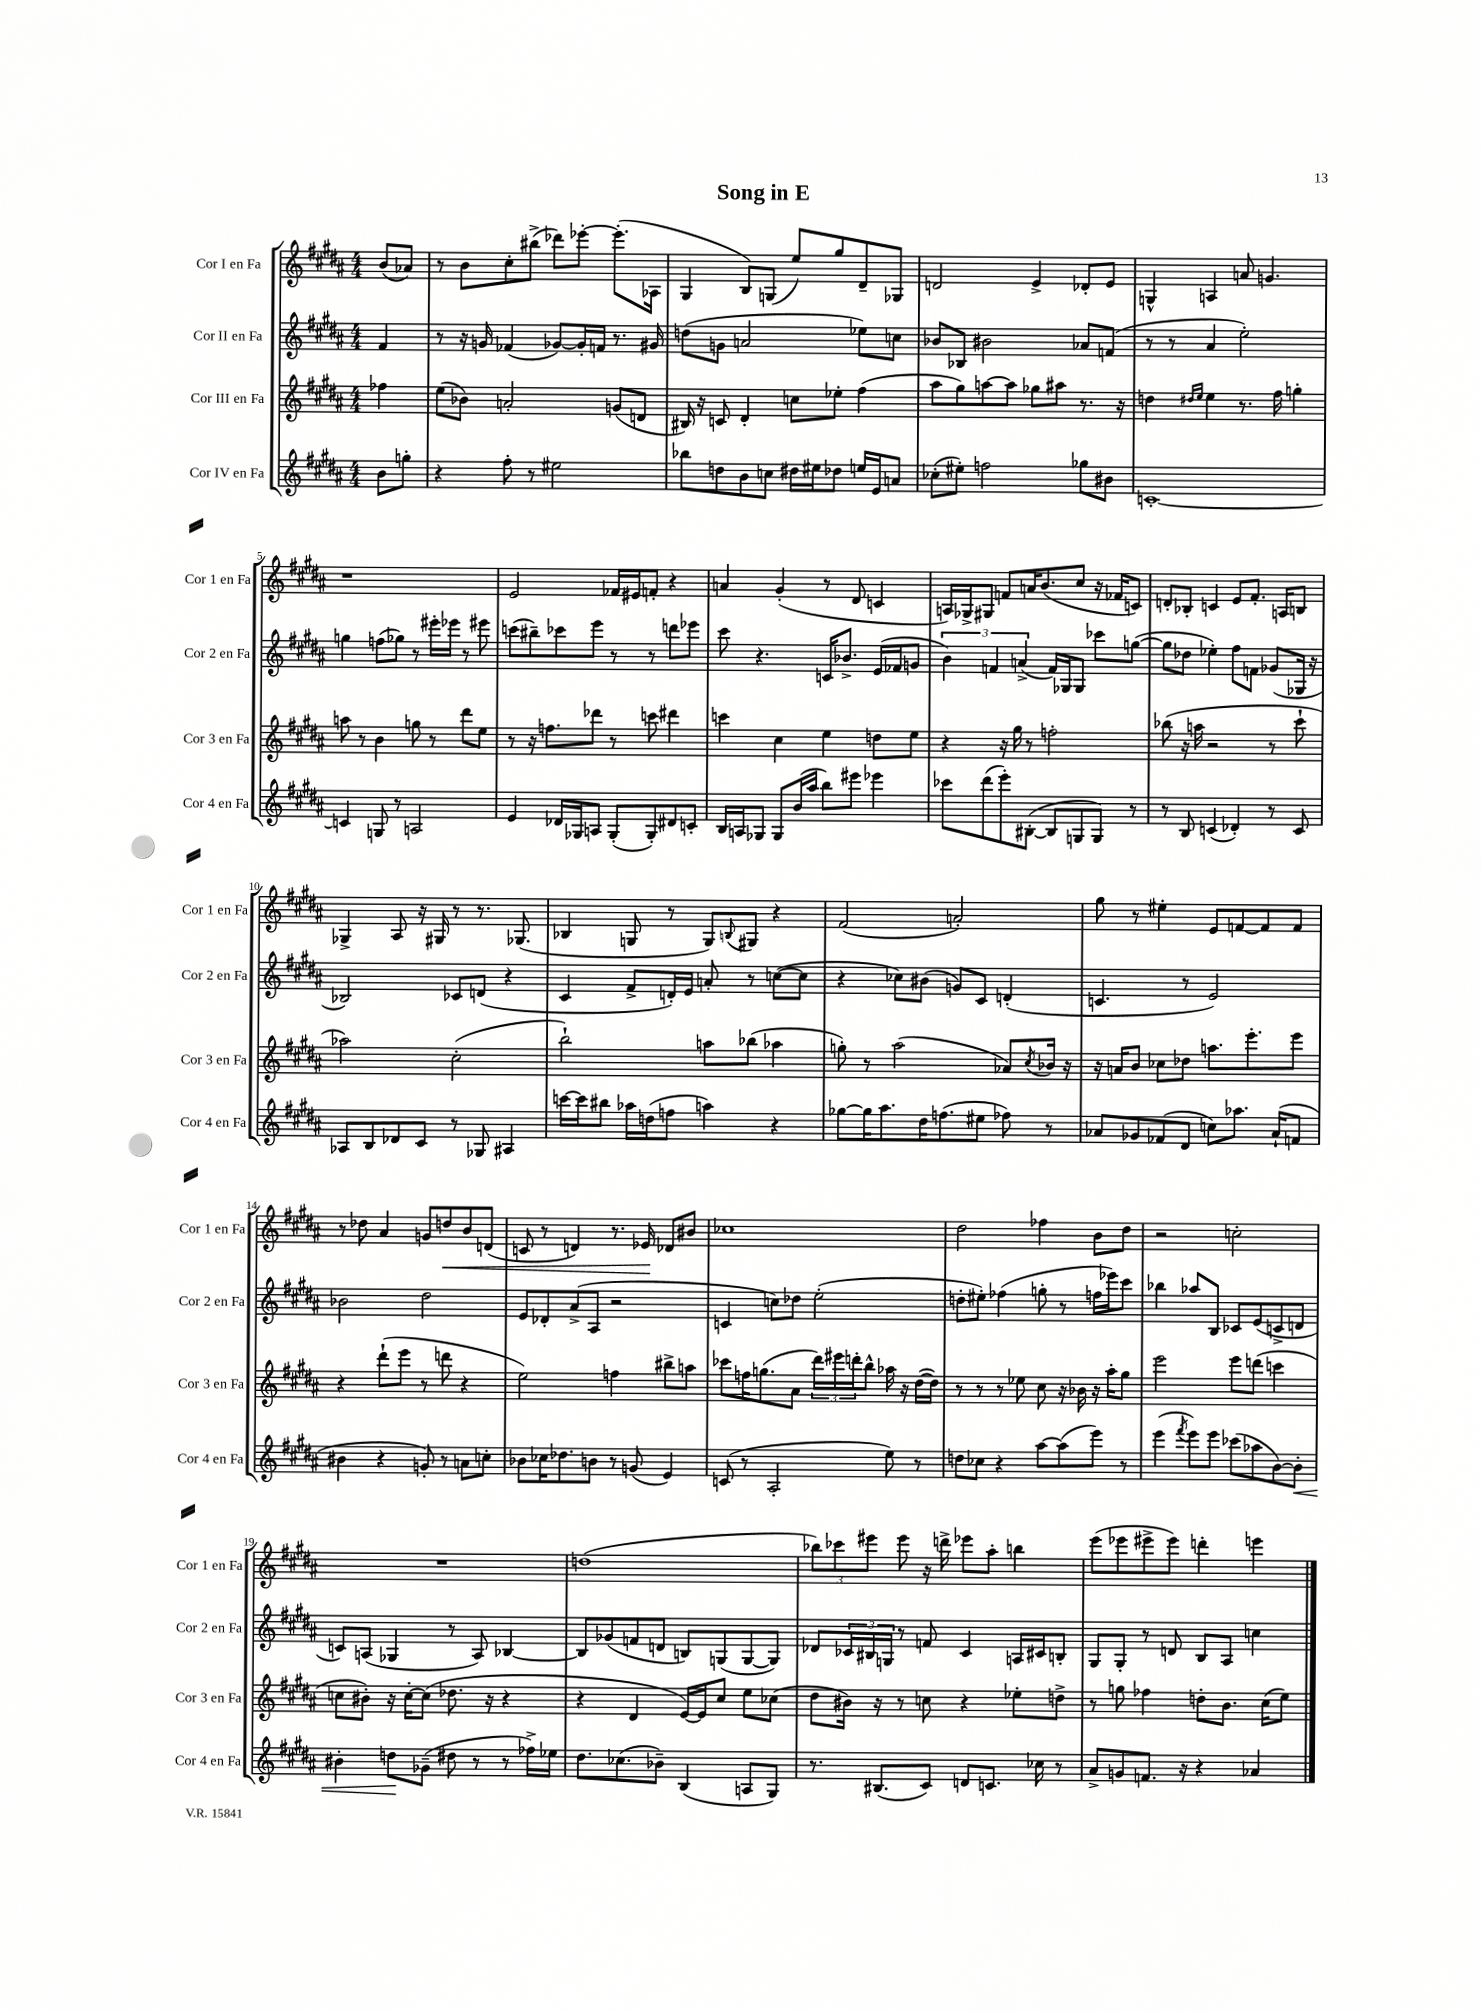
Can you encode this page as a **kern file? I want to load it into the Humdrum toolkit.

**kern	**kern	**kern	**kern
*staff4	*staff3	*staff2	*staff1
*clefG2	*clefG2	*clefG2	*clefG2
*k[f#c#g#d#a#]	*k[f#c#g#d#a#]	*k[f#c#g#d#a#]	*k[f#c#g#d#a#]
*M4/4	*M4/4	*M4/4	*M4/4
8b	4ff-	4f#	(8b
8gg'	.	.	8a-)
=	=	=	=
4r	(8ee	8r	8r
.	8b-)	16r	8b
.	.	16g	.
8ff#'	2a'	(4f-	8cc#'
8r	.	.	(8bb#^
2ee#	.	[8g-)	8ddd-)
.	.	16g-']	[8eee-'
.	.	16f	.
.	(8g	8.r	(8.eee-']
.	8d	.	.
.	.	16g#	16A-
=	=	=	=
8bb-	16B#)	(8dd	4G#
.	16r	.	.
8dd	8c	8g	.
8b	4d#'	2a	8B)
8cc	.	.	(8G
16dd#	8cc	.	8ee)
16ee#	.	.	.
8dd-	8ee-'	.	8gg#
16ee	(4ff#	8ee-)	8d#~
16e	.	.	.
8a	.	8cc	8G-
=	=	=	=
(8cc-'	8aa#	8b-	2d
8ee#')	8gg#)	8B-	.
2ff	[8aa	2b#	.
.	8aa]	.	.
.	8gg-	.	4e^
.	8aa#	.	.
8gg-	8.r	8a-	8d-'
8b#	.	(8f	8e
.	16r	.	.
=	=	=	=
[1c'	4dd	8r	4G^^
.	.	8r	.
.	16qqdd#	.	.
.	16qqee	.	.
.	4ee	4a#	4A
.	8.r	2ee')	8a
.	.	.	4.g
.	16ff#	.	.
.	4gg'	.	.
=	=	=	=
4c]	8aa	4gg	1r
.	8r	.	.
8G	4b	(8ff	.
8r	.	8gg-)	.
2A	8gg	8r	.
.	8r	16eee#'	.
.	.	16eee-	.
.	8ddd#	8r	.
.	8ee	8eee#	.
=	=	=	=
4e	8r	(8ccc	2e
.	16r	8bb#~)	.
.	8.ff	.	.
16d-	.	8ccc-	.
16G-	.	.	.
8A	8ddd-	8eee	.
(8G-'	8r	8r	16f-
.	.	.	16e#
8G-')	8ccc	8r	8f'
8d#	4ddd#	8ddd	4r
8c'	.	8eee-	.
=	=	=	=
16B	4ccc	8ccc#	4a
16A	.	.	.
8G-	.	4.r	.
8G-	4cc#	.	(4g#'
(16b	.	.	.
16aa#	.	.	.
8bb)	4ee	16c	8r
.	.	8.b-^	.
8eee#	.	.	8d#
4eee-	8dd	(16e	4c
.	.	16f-	.
.	8ee	8g	.
=	=	=	=
8ccc-	4r	6b)	16A)
.	.	.	16G-^
(8ddd#	.	.	8G#
.	.	6f	.
8eee')	16r	.	8f
.	16gg#	.	.
.	.	(6a^	.
([8B#'	8r	.	16a
.	.	.	(8.b
8B#]	2ff'	16f)	.
.	.	16G-	.
8G	.	8G-	8cc#
8G)	.	8ccc-	16r
.	.	.	16f-
8r	.	([8gg	8c)
=	=	=	=
8r	(8bb-	8gg]	8d'
8B	16r	8dd-	8B-'
.	16aa	.	.
(4c	2r	4ee-')	4c
4d-')	.	8ff#	8e
.	.	8f	8.f#'
8r	8r	(8g-	.
.	.	.	16A
8c	8ccc#`	16G-	8B
.	.	16r	.
=	=	=	=
8A-	2aa-)	2B-)	4G-^
8B	.	.	.
8d-	.	.	8A#
8c#	.	.	16r
.	.	.	16G#
8r	(2cc#'	8c-	8r
8G-	.	(8d	8.r
4A#	.	4r	.
.	.	.	(8.G-
=	=	=	=
[16ccc	2bb`)	4c#	4B-
16ccc]	.	.	.
8bb#	.	.	.
16aa-	.	8f#^	8G
(16dd	.	.	.
8ff	.	16d')	8r
.	.	16e	.
4aa)	8aa	8a'	8G)
.	.	.	8qqB
.	(8bb-	8r	8G#
4r	4aa-	([8cc	4r
.	.	8cc]	.
=	=	=	=
[8gg-	8gg')	4r	(2f#
16gg-]	8r	.	.
8.aa#	.	.	.
.	(2aa#	8cc-)	.
16dd#	.	(8b#	.
(8.ff	.	.	.
.	.	8g)	2a')
8ee#	.	8c#	.
8ff-)	8a-)	(4d'	.
.	8qcc#	.	.
8r	16b-	.	.
.	16r	.	.
=	=	=	=
8a-	16r	4.c	8gg#
.	16a	.	.
8g-	8b	.	8r
(8f-	8cc-	.	4ee#'
8d#	8dd-	8r	.
8cc)	8.aa	2e)	8e
8.aa-	.	.	[8f
.	8.eee'	.	.
.	.	.	8f]
(16a-`	.	.	.
8f	8eee	.	8f
=	=	=	=
4b#	4r	2b-	8r
.	.	.	8dd-
4r	(8ddd#`	.	4a#
.	8eee	.	.
8g')	8r	2dd#	8g
8r	8ddd	.	8dd
8a	4r	.	8b
8cc'	.	.	(8d
=	=	=	=
8b-	2ee)	8e	8c
16cc-	.	8d-'	8r
8.dd-	.	.	.
.	.	(8a#^	4d)
8b	.	8A#	.
8r	4ff	2r	8.r
(8g	.	.	.
.	.	.	16e-
4e)	8bb#^	.	8d-
.	8aa	.	8b#
=	=	=	=
(8c	8ccc-	4c	1cc-
8r	16ff	.	.
.	(8.gg	.	.
2A#'	.	8cc)	.
.	8a#	8dd-	.
.	24ddd#)	(2ee'	.
.	24eee#	.	.
.	24ddd'	.	.
.	8bb^^	.	.
8ee)	16aa-	.	.
.	16r	.	.
8r	([16dd#	.	.
.	16dd#])	.	.
=	=	=	=
8dd	8r	8dd'	2dd#
8cc-	8r	8ee#')	.
4r	8r	(4ff-	.
.	8ee-	.	.
[8aa#	8cc#	8gg'	4ff-
(8aa#]	16r	8r	.
.	16b-	.	.
8eee)	16r	16ff	8b
.	16aa#'	16eee-)	.
8r	8gg#	8ccc#	8dd#
=	=	=	=
(4eee	2eee	4bb-	2r
8qfff#	.	.	.
8eee)	.	8aa-	.
8eee	.	8B	.
(8ccc-	8eee	8c-	2cc'
8aa-	(8ddd	(8e	.
[8b)	4ccc	8c^	.
8b']	.	8d	.
=	=	=	=
4b#'	8cc	8c)	1r
.	8b#')	(8A	.
8dd	16r	4G-	.
.	[16cc'	.	.
(8g-~	(8cc]	.	.
8dd#	8.dd-	8r	.
8r	.	8A)	.
.	16r	.	.
8r	4r	[4B-	.
16ff-^)	.	.	.
16ee-	.	.	.
=	=	=	=
8.dd#	4r	8B-]	(1dd
.	.	(8g-	.
(8.cc-	.	.	.
.	4d#	8f	.
8b-~)	.	8d	.
(4B	[16e)	8B)	.
.	16e]	.	.
.	8cc#	(8G	.
8A	8ee	[8G	.
8G#)	(8cc-	8G])	.
=	=	=	=
8.r	8dd#	8d-	12bb-)
.	.	.	12ccc-
.	16b#)	24c-	.
.	.	24B#	12eee#
(8.B#	16r	.	.
.	.	24G	.
.	8r	8r	8eee#
8c#)	8cc	8f	16r
.	.	.	16ddd^
8d	4r	4c-	8eee-
8.c	.	.	8aa#'
.	8ee-'	16A	4bb
16cc-	.	16c#	.
8r	8dd^	8B'	.
=	=	=	=
8a#^	8r	8G#	(8eee
8g	8gg	8G#'	8eee-
8.f	4ff-	8r	8eee#^
.	.	8d	8eee#)
16r	.	.	.
4r	8dd'	8B	4ddd'
.	8.b	8A#	.
4a-	.	4cc	4eee
.	(16cc#	.	.
.	8ee)	.	.
==	==	==	==
*-	*-	*-	*-
